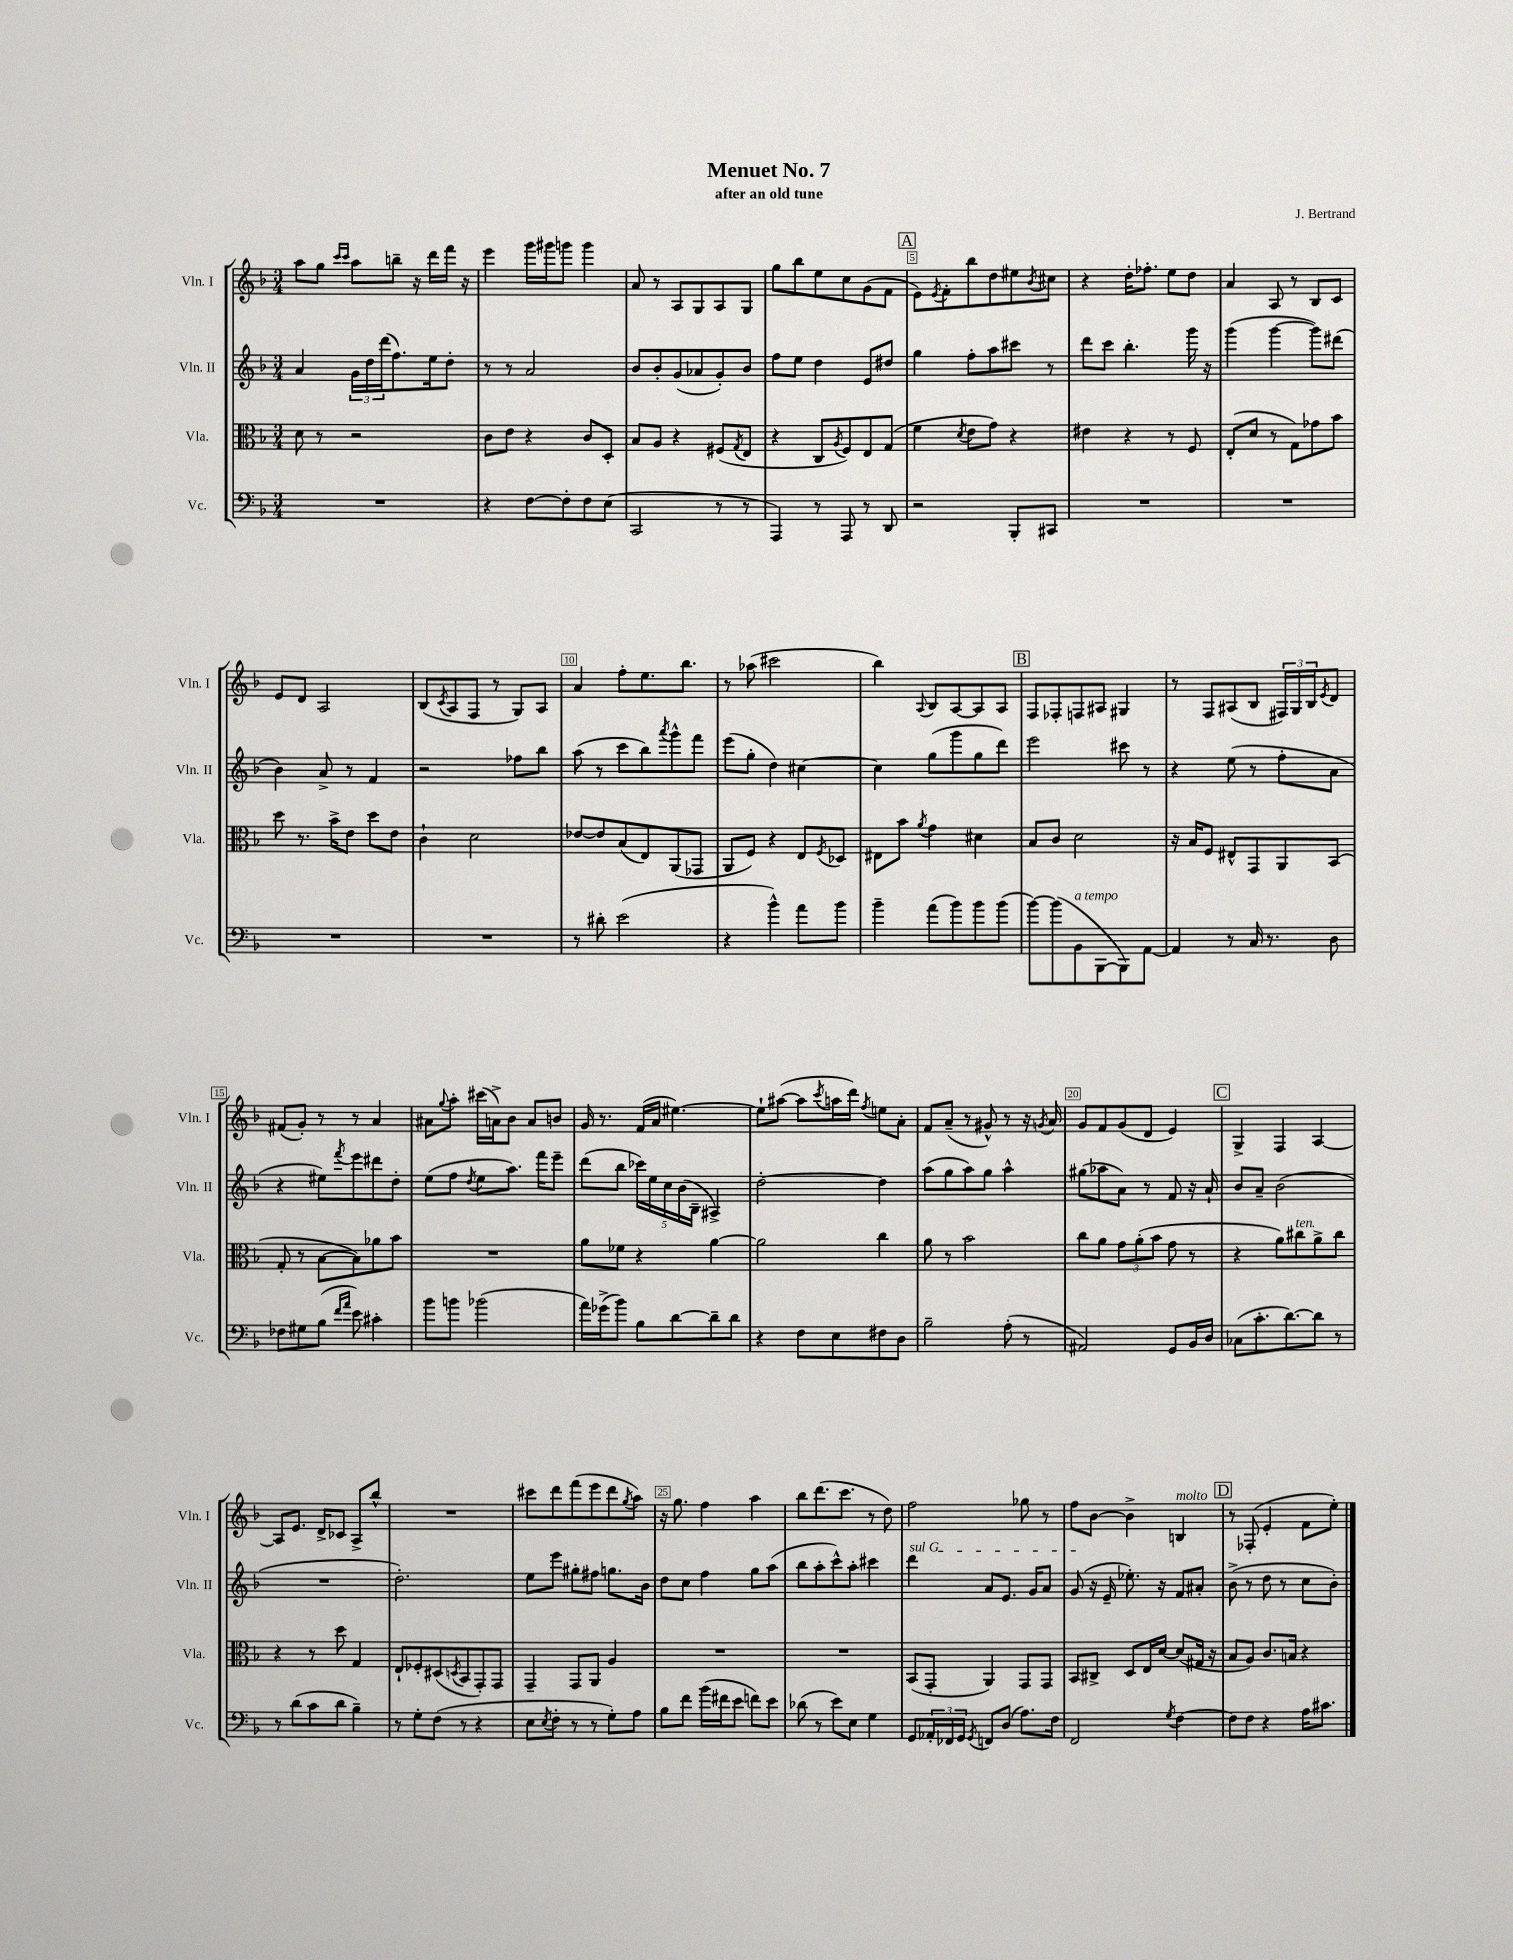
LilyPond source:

\header { title = "Menuet No. 7" composer = "J. Bertrand" subtitle = "after an old tune" }
<<
\new StaffGroup <<
\new Staff = "s0" \with { instrumentName = "Vln. I" shortInstrumentName = "Vln. I" } {
    \clef treble \key f \major \numericTimeSignature \time 3/4
    a''8 g''8 \grace { c'''16 c'''16 } a''8 b''8-- r16 d'''16 f'''16 r16 |
    e'''4 g'''16 gis'''16 g'''8 g'''4 |
    a'8 r8 a8 g8 a8 g8 |
    g''8 bes''8 e''8 c''8 g'8( f'8 |
    \mark \markup { \box "A" } e'8) \acciaccatura { e'8 } f'8-. bes''8 d''8 eis''8 \acciaccatura { bes'8 } cis''8 |
    r4 d''16-. fes''8.-. e''8 d''8 |
    a'4 a8 r8 bes8 c'8 |
    e'8 d'8 a2 |
    bes8( \acciaccatura { c'8 } a8 f8 r8 g8) a8 |
    a'4 f''8-. e''8. bes''8. |
    r8 aes''8( cis'''2 |
    bes''4) \appoggiatura { a8 } bes8 a8~ a8 a8 |
    \mark \markup { \box "B" } f8 fes8-. f8 ais8 gis4 |
    r8 f8 ais8( bes8 \tuplet 3/2 { fis16) g16 bes16 } \acciaccatura { e'8 } d'8 |
    fis'8( g'8-.) r8 r8 a'4 |
    ais'8 \appoggiatura { g''8 } a''8-. cis'''16( a'16->) bes'8 a'8 b'8 |
    g'16 r8. f'16( a'16 eis''4.~) |
    eis''8-! ais''8~( ais''8 \acciaccatura { c'''8 } a''16 d'''16) \acciaccatura { f''8 } e''8 a'8-. |
    f'8 a'8--( r8 gis'8-^) r8 r16 \acciaccatura { g'8 } a'16 |
    g'8 f'8 g'8( d'8 e'4) |
    \mark \markup { \box "C" } g4-> f4 a4~ |
    a8 e'8. d'16-> ces'8 a8-> bes''8-^ |
    R2. |
    cis'''8 d'''8 f'''8( e'''8 d'''8 \acciaccatura { g''8 } a''8) |
    r16 g''8. f''4 a''4 |
    bes''8 d'''8.( c'''8. r8 d''8) |
    f''2 ges''8 r8 |
    f''8 bes'8~ bes'4-> b4^\markup { \italic "molto" } |
    \mark \markup { \box "D" } r8 fes8-.( e'4-. f'8 e''8-.) \bar "|." |
}
\new Staff = "s1" \with { instrumentName = "Vln. II" shortInstrumentName = "Vln. II" } {
    \clef treble \key f \major \numericTimeSignature \time 3/4
    a'4 \tuplet 3/2 { g'16 d''16 d'''16( } f''8.) e''16 d''8-. |
    r8 r8 a'2 |
    bes'8 bes'8-. g'8( aes'8 g'8-.) bes'8 |
    f''8 e''8 d''4 e'8 dis''8 |
    \mark \markup { \box "A" } g''4 f''8-. a''8 cis'''8 r8 |
    d'''8 c'''8 bes''4.-. g'''16 r16 |
    g'''4( g'''4~ g'''8) dis'''8( |
    bes'4) a'8-> r8 f'4 |
    r2 fes''8 bes''8 |
    a''8( r8 c'''8 bes''8) \acciaccatura { a'''8 } g'''8-^ f'''8 |
    e'''8( g''8-. d''4) cis''4~ |
    cis''4 g''8( g'''8 g''8 d'''8) |
    \mark \markup { \box "B" } e'''2 cis'''8 r8 |
    r4 e''8( r8 f''8-. a'8 |
    r4 eis''8) \acciaccatura { f'''8 } e'''8 dis'''8 d''8-. |
    e''8( f''8 \acciaccatura { d''8 } e''8 a''8.) f'''16 e'''8-- |
    d'''8( bes''8 \tuplet 5/4 { ces'''16) e''16 c''16 bes'16( bes16-- } ais4->) |
    d''2~-. d''4 |
    a''8( g''8 a''8) g''8 a''4-^ |
    gis''8( aes''8 a'8) r8 f'8 r16 a'16-! |
    \mark \markup { \box "C" } bes'8 a'8-- bes'2( |
    R2. |
    d''2.-.) |
    e''8 e'''8 gis''8-. fis''8 g''8. bes'16 |
    d''8 c''8 f''4 g''8 a''8( |
    bes''8 a''8-. c'''8-^) a''8-. cis'''4 |
    \once \override TextSpanner.bound-details.left.text = \markup { \italic "sul G" } d'''4\startTextSpan a'8 e'8. g'16 a'8 |
    g'8\stopTextSpan( r16 e'16-- ees''8.-.) r16 f'8 ais'8-. |
    \mark \markup { \box "D" } bes'8->( r8 d''8 r8 c''8 bes'8-.) \bar "|." |
}
\new Staff = "s2" \with { instrumentName = "Vla." shortInstrumentName = "Vla." } {
    \clef alto \key f \major \numericTimeSignature \time 3/4
    d'8 r8 r2 |
    c'8 e'8 r4 c'8 d8-. |
    bes8 a8 r4 fis8( \acciaccatura { g8 } e8 |
    r4 c8 \acciaccatura { a8 } f8) e8 g8( |
    \mark \markup { \box "A" } f'4 \acciaccatura { d'8 } e'8 g'8) r4 |
    eis'4 r4 r8 f8 |
    e8-.( d'8 r8 g8) ges'8 bes'8 |
    d''8 r8. bes'16-> e'8 d''8 e'8 |
    c'4-! d'2 |
    ees'8~ ees'8 bes8( e8) a,8( ges,8 |
    a,8 f8) r4 e8 \acciaccatura { f8 } des8 |
    eis8 bes'8 \acciaccatura { a'8 } g'4 dis'4 |
    \mark \markup { \box "B" } bes8 c'8 d'2 |
    r16 bes16 f8 eis8-^ g,8 a,8 bes,8( |
    g8-. r8 bes8~ bes8) aes'8 bes'8 |
    R2. |
    a'8 fes'8 r4 a'4~ |
    a'2 c''4 |
    a'8 r8 bes'2 |
    c''8 a'8 \tuplet 3/2 { g'8 a'8-.( bes'8 } g'8 r8 |
    \mark \markup { \box "C" } r4 a'8) cis''8^\markup { \italic "ten." } a'8-> cis''8 |
    r4 r8 d''8 g4 |
    e8-! fes8-. dis8( \acciaccatura { d8 } bes,8 g,8-.) g,8 |
    g,4-- g,8 a,8 a4 |
    R2. |
    R2. |
    bes,8( g,8-. a,4) g,8 g,8 |
    bes,8 cis8-> d8 e16 d'16~ d'8( gis16 r16 |
    \mark \markup { \box "D" } bes8 a8) c'8. b16 r4 \bar "|." |
}
\new Staff = "s3" \with { instrumentName = "Vc." shortInstrumentName = "Vc." } {
    \clef bass \key f \major \numericTimeSignature \time 3/4
    R2. |
    r4 f8~ f8-. f8 e8( |
    c,2 r8 r8 |
    a,,4) r8 a,,8 r8 d,8 |
    \mark \markup { \box "A" } r2 bes,,8-. cis,8 |
    R2. |
    R2. |
    R2. |
    R2. |
    r8 dis'8-. e'2( |
    r4 bes'4-^) a'8 bes'8 |
    bes'4-- a'8( bes'8) bes'8 bes'8( |
    \mark \markup { \box "B" } bes'8~) bes'8( bes,8^\markup { \italic "a tempo" } bes,,8~ bes,,8) a,8~ |
    a,4 r8 c16 r8. d8 |
    fes8 gis8 bes8( \grace { f'16 a'16 } e'8) cis'4-. |
    bes'8 b'8 bes'2( |
    a'16) ges'16->( bes'8) bes8 d'8~ d'8-- d'8 |
    r4 f8 e8 fis8 d8 |
    bes2-- a8-.( r8 |
    ais,2) g,8 bes,16 d16 |
    \mark \markup { \box "C" } ces8( c'8.-. d'8.~) d'8 r8 |
    r8 d'8( c'8 d'8 bes4--) |
    r8 g8-. f8( r8 r4 |
    e8 \acciaccatura { e8 } f8-. r8 r8 g8-.) a8 |
    bes8 f'8 bes'16( fis'16 e'8 f'8) e'8 |
    des'8( r8 e'8) e8 g4 |
    g,8 \tuplet 3/2 { aes,16-. fes,16 g,16 } \acciaccatura { g,8 } f,8 d8( a8.) f16 |
    f,2 \acciaccatura { g8 } f4~ |
    \mark \markup { \box "D" } f8 f8 r4 a16 cis'8. \bar "|." |
}
>>
>>
\layout { \context { \Score \override BarNumber.break-visibility = ##(#f #t #t) barNumberVisibility = #(every-nth-bar-number-visible 5) \override BarNumber.stencil = #(make-stencil-boxer 0.1 0.3 ly:text-interface::print) } }
